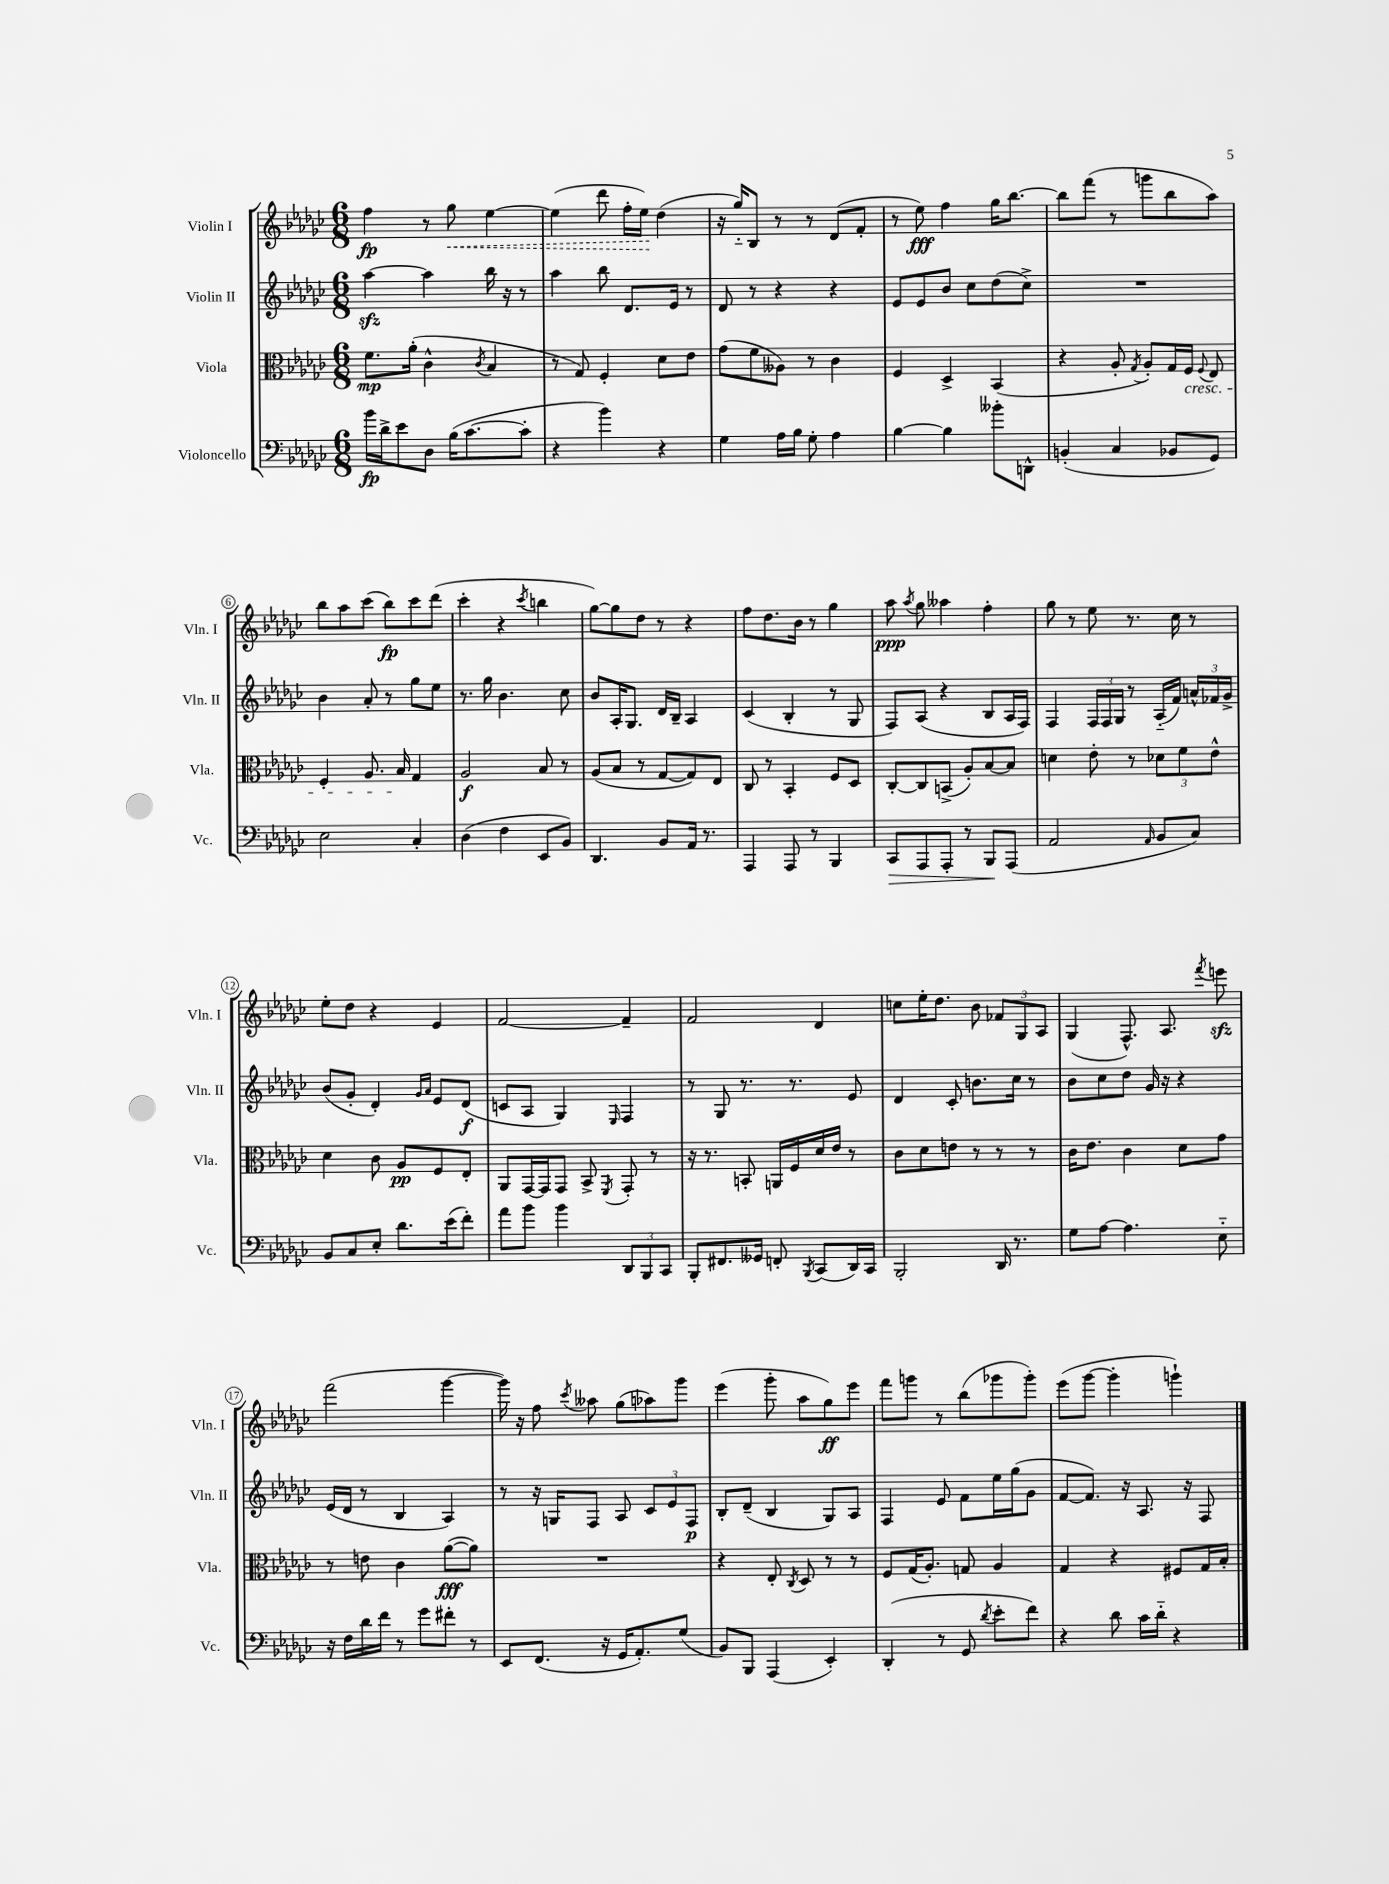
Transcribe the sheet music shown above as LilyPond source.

<<
\new StaffGroup <<
\new Staff = "s0" \with { instrumentName = "Violin I" shortInstrumentName = "Vln. I" } {
    \clef treble \key ges \major \numericTimeSignature \time 6/8
    \autoBeamOff f''4\fp r8 \once \override Hairpin.style = #'dashed-line ges''8\< ees''4~ |
    ees''4( des'''8 f''16[-. ees''16]\!) des''4( |
    r16 ges''16[-_) bes8] r8 r8 des'8[( f'8]-. |
    r8 ees''8\fff) f''4 ges''16[ bes''8.]~ |
    bes''8[ f'''8]( r8 g'''8[ bes''8 aes''8]) |
    bes''8[ aes''8 ces'''8]( bes''8[\fp) ces'''8 des'''8]( |
    ces'''4-. r4 \acciaccatura { ces'''8 } b''4 |
    ges''8[~) ges''8 des''8] r8 r4 |
    f''8[ des''8. bes'16] r8 ges''4 |
    aes''8\ppp \acciaccatura { aes''8 } ges''8 aeses''4 f''4-. |
    ges''8 r8 ees''8 r8. ces''16 r8 |
    ees''8[-. des''8] r4 ees'4 |
    f'2~ f'4-- |
    f'2 des'4 |
    c''8[ ees''16-. des''8.] bes'8 \tuplet 3/2 { fes'8[ ges8 aes8] } |
    ges4( f8.-^) aes8. \acciaccatura { f'''8 } e'''8\sfz |
    f'''2( ges'''4~ |
    ges'''16) r16 f''8 \acciaccatura { ces'''8 } aeses''8 ges''8[( aes''8) ges'''8] |
    ees'''4( ges'''8-. aes''8[ ges''8\ff) ees'''8] |
    f'''8[ g'''8] r8 bes''8[( ges'''8 ges'''8]-.) |
    ees'''8[( ges'''8]~ ges'''4-. g'''4-!) \bar "|." |
}
\new Staff = "s1" \with { instrumentName = "Violin II" shortInstrumentName = "Vln. II" } {
    \clef treble \key ges \major \numericTimeSignature \time 6/8
    \autoBeamOff aes''4~\sfz aes''4 bes''16 r16 r8 |
    aes''4 bes''8 des'8.[ ees'16] r8 |
    des'8 r8 r4 r4 |
    ees'8[ ees'8 bes'8] ces''8[ des''8( ces''8]->) |
    R2. |
    bes'4 aes'8-. r8 ges''8[ ees''8] |
    r8. ges''16 bes'4. ces''8 |
    bes'8[ aes16-. ges8.] des'16[ bes16]-- aes4 |
    ces'4( bes4-. r8 ges8 |
    f8[) aes8]( r4 bes8[ aes16 f16]) |
    f4 \tuplet 3/2 { f16[ f16 ges16] } r8 aes16[-_( f'16]) \tuplet 3/2 { a'16[-^ fes'16 ges'16]-> } |
    bes'8[( ges'8]-. des'4-.) \grace { ges'16[ aes'16] } ees'8[ des'8]\f( |
    c'8[ aes8] ges4) \grace { ees16 } f4 |
    r8 ges8 r8. r8. ees'8 |
    des'4 ces'8-. b'8.[ ces''16] r8 |
    bes'8[ ces''8 des''8] ges'16 r16 r4 |
    ees'16[( des'16] r8 bes4 aes4) |
    r8 r16 g16[ f8] aes8 \tuplet 3/2 { ces'8[ ees'8 f8]\p } |
    bes8[-. des'8]--( bes4 ges8[) aes8] |
    f4 ees'8 f'8[ ees''16 ges''16( ges'8] |
    f'8[~ f'8.]) r16 aes8. r16 f8 \bar "|." |
}
\new Staff = "s2" \with { instrumentName = "Viola" shortInstrumentName = "Vla." } {
    \clef alto \key ges \major \numericTimeSignature \time 6/8
    \autoBeamOff f'8.[\mp aes'16]-.( ces'4-^ \acciaccatura { ces'8 } bes4 |
    r8 ges8) f4-. des'8[ ees'8] |
    ges'8[( f'8 aeses8]) r8 ces'4 |
    f4 des4-> bes,4( |
    r4 aes8-. \acciaccatura { ges8 } aes8[-.) ges16 f16]\cresc \appoggiatura { f8 } ees8 |
    f4-. aes8. bes16\! ges4 |
    aes2\f bes8 r8 |
    aes8[( bes8] r8 ges8[~ ges8) ees8] |
    ces8 r8 bes,4-. f8[ des8] |
    ces8[~-. ces8 b,8]->( aes8[-.) bes8~ bes8] |
    d'4 ees'8-. r8 \tuplet 3/2 { des'8[ f'8 ees'8]-^ } |
    des'4 ces'8 aes8[\pp f8 ees8]-. |
    aes,8[ ges,16~ ges,16 ges,8] bes,8-> \acciaccatura { f,8 } ges,8-. r8 |
    r16 r8. b,8-. a,16[ f16 des'16 ees'16] r8 |
    ces'8[ des'8 e'8] r8 r8 r8 |
    ces'16[ ees'8.] ces'4 des'8[ ges'8] |
    r8 e'8 ces'4 aes'8[~\fff( aes'8]) |
    R2. |
    r4 ees8-. \acciaccatura { ces8 } des8 r8 r8 |
    f8[ ges16( aes8.]-.) g8 aes4 |
    ges4 r4 fis8[ ges16 bes16]-. \bar "|." |
}
\new Staff = "s3" \with { instrumentName = "Violoncello" shortInstrumentName = "Vc." } {
    \clef bass \key ges \major \numericTimeSignature \time 6/8
    \autoBeamOff bes'16[\fp des'16-> ees'8 des8] bes16[( ces'8.~ ces'8]-. |
    r4 bes'4) r4 |
    ges4 aes16[ bes16] ges8-. aes4 |
    bes4~ bes4 beses'8[-. d,8]-^ |
    b,4-.( ces4 bes,8[ ges,8]) |
    ees2 ces4-. |
    des4( f4 ees,8[ bes,8]) |
    des,4. bes,8[ aes,16] r8. |
    aes,,4 aes,,8 r8 bes,,4 |
    ces,8[\> aes,,8 aes,,8]-. r8 bes,,8[\! aes,,8]( |
    aes,2 \grace { aes,16 } bes,8[ ces8]) |
    bes,8[ ces8 ees8]-. des'8.[ ees'16( f'8]-.) |
    aes'8[ bes'8] bes'4 \tuplet 3/2 { des,8[ bes,,8 ces,8] } |
    bes,,8[-. fis,8. geses,16] f,8-. \acciaccatura { bes,,8 } ces,8[( des,16) ces,16] |
    bes,,2-. des,16 r8. |
    ges8[ aes8]~ aes4. ees8-_ |
    r16 f16[ des'16 f'16] r8 ges'8[ fis'8]-. r8 |
    ees,8[ f,8.]( r16 ges,16[ aes,8.-.) ges8]( |
    bes,8[) bes,,8] aes,,4( ees,4-.) |
    des,4-.( r8 ges,8 \acciaccatura { des'8 } ees'8[-. f'8]) |
    r4 des'8 ces'16[ des'16]-_ r4 \bar "|." |
}
>>
>>
\layout { \context { \Score \override BarNumber.stencil = #(make-stencil-circler 0.1 0.3 ly:text-interface::print) } }
